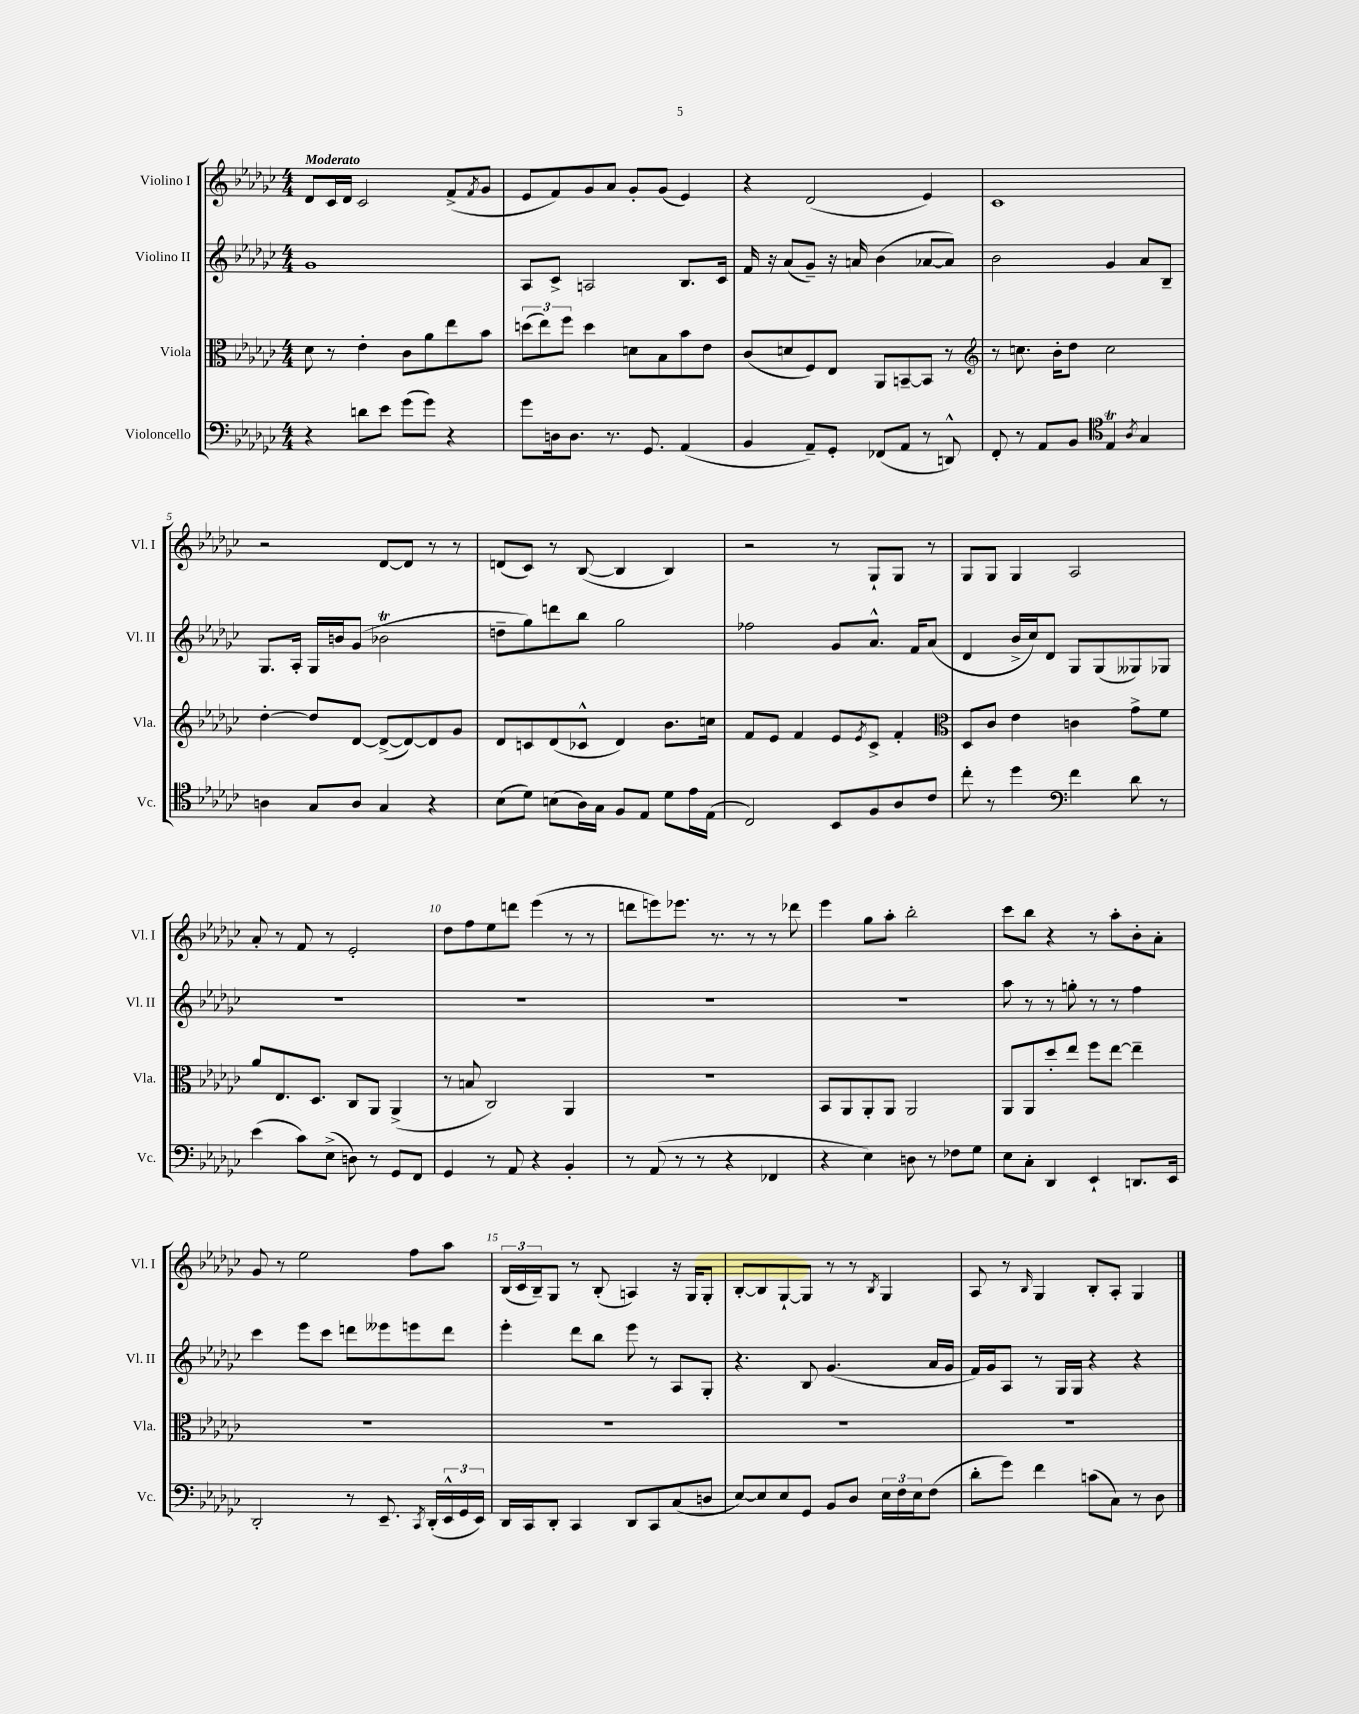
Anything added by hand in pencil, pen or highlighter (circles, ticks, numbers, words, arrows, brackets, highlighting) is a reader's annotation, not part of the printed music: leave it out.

**kern	**kern	**kern	**kern
*staff4	*staff3	*staff2	*staff1
*clefF4	*clefC3	*clefG2	*clefG2
*k[b-e-a-d-g-c-]	*k[b-e-a-d-g-c-]	*k[b-e-a-d-g-c-]	*k[b-e-a-d-g-c-]
*M4/4	*M4/4	*M4/4	*M4/4
4r	8d-\	1g-	8d-/L
.	8r	.	16c-/L
.	.	.	16d-/JJ
8d\L	4e-'\	.	2c-/
8e-\J	.	.	.
(8g-\L	8c-\L	.	.
8g-\J)	8a-\	.	.
4r	8ee-\	.	(8f^/L
.	.	.	8qf/
.	8b-\J	.	8g-/J
=	=	=	=
8g-\L	(12dd\L	8A-/L	8e-/L
.	12ee-\)	.	.
16D\k	.	8c-^/J	8f/)
.	12ff\J	.	.
8.D\J	.	.	.
.	4dd\	2A/	8g-/
8.r	.	.	8a-/J
.	8d\L	.	8g-'/L
8.GG-/	.	.	.
.	8B-\	.	(8g-/J
(4AA-/	8b-\	8.B-/L	4e-/)
.	8e-\J	.	.
.	.	16c-/Jk	.
=	=	=	=
4BB-/	(8c-/L	16f/	4r
.	.	16r	.
.	8d/	(8a-/L	.
8AA-~/L)	8F/)	8g-~/J)	(2d-/
8GG-'/J	8E-/J	16r	.
.	.	16a/	.
(8FF-/L	8AA-/L	(4b-\	.
8AA-/J	[8BB~/	.	.
8r	8BB/]J	[8a-/L	4e-/)
8DD^^/)	8r	8a-/]J)	.
=	=	=	=
*	*clefG2	*	*
8FF'/	8r	2b-\	1c-
8r	8.cc\	.	.
8AA-/L	.	.	.
.	16b-'\LK	.	.
8BB-/J	8dd-\J	.	.
*clefC4	*	*	*
4E-/	2cc\	4g-/	.
8qA-/	.	.	.
4G-/	.	8a-/L	.
.	.	8B-~/J	.
=	=	=	=
4A\	[4dd-'\	8.G-/L	2r
.	.	16A-'/Jk	.
8G-/L	8dd-/]L	16G-/LL	.
.	.	16b/J	.
8A/J	[8d-/J	(8g-/J	.
4G-/	(8d-^/_L	2b-\	[8d-/L
.	8d-/_)	.	8d-/]J
4r	8d-/]	.	8r
.	8g-/J	.	8r
=	=	=	=
(8B-\L	8d-/L	8dd~\L	(8d/L
8d-\J)	8c/	8gg-\)	8c-/J)
(8B\L	(8d-/	8ddd\	8r
16A-\L)	8c-^^/J	8bb-\J	([8B-/
16G-\JJ	.	.	.
8F/L	4d-/)	2gg-\	4B-/]
8E-/J	.	.	.
8d-\L	8.b-\L	.	4B-/)
16e-\L	.	.	.
(16E-\JJ	16cc\Jk	.	.
=	=	=	=
2C-/)	8f/L	2ff-\	2r
.	8e-/J	.	.
.	4f/	.	.
8BB-/L	8e-/L	8g-/L	8r
.	8qe-/	.	.
8F/	8c-^/J	8.a-^^/J	8G-`/L
8A-/	4f'/	.	8G-/J
.	.	16f/LK	.
8c-/J	.	(8a-/J	8r
=	=	=	=
*	*clefC3	*	*
8cc-'\	8D-/L	4d-/	8G-/L
8r	8c-/J	.	8G-/J
4dd-\	4e-\	16b-^/LL	4G-/
.	.	16cc-/J)	.
.	.	8d-/J	.
*clefF4	*	*	*
4f\	4c\	8G-/L	2A-/
.	.	(8G-/	.
8d-\	8g-^\L	8G--/)	.
8r	8f\J	8G-/J	.
=	=	=	=
(4e-\	8a-/L	1r	8a-'/
.	8.E-/	.	8r
8c-\L)	.	.	8f/
.	8.D-/J	.	.
(8E-^\J	.	.	8r
8D\)	8C-/L	.	2e-'/
8r	8AA-/J	.	.
8GG-/L	(4AA-^/	.	.
8FF/J	.	.	.
=	=	=	=
4GG-/	8r	1r	8dd-\L
.	8B/	.	8ff\
8r	2C-/)	.	8ee-\
8AA-/	.	.	8ddd\J
4r	.	.	(4eee-\
4BB-'/	4AA-/	.	8r
.	.	.	8r
=	=	=	=
8r	1r	1r	8ddd\L
(8AA-/	.	.	8eee\)
8r	.	.	8.eee-\J
8r	.	.	.
.	.	.	8.r
4r	.	.	.
.	.	.	8r
4FF-/	.	.	8r
.	.	.	8ddd-\
=	=	=	=
4r	8BB-/L	1r	4eee-\
.	8AA-/	.	.
4E-\)	8AA-'/	.	8gg-\L
.	8AA-/J	.	8aa-'\J
8D\	2AA-/	.	2bb-'\
8r	.	.	.
8F-\L	.	.	.
8G-\J	.	.	.
=	=	=	=
8E-\L	8AA-/L	8aa-\	8ccc-\L
8C-'\J	8AA-/	8r	8bb-\J
4DD-/	8dd-'/	8r	4r
.	8ee-/J	8gg'\	.
4EE-`/	8ff\L	8r	8r
.	[8ee-\J	8r	8aa-'\L
8.DD/L	4ee-~\]	4ff\	8b-'\
.	.	.	8a-'\J
16EE-/Jk	.	.	.
=	=	=	=
2DD-'/	1r	4ccc-\	8g-/
.	.	.	8r
.	.	8eee-\L	2ee-\
.	.	8ccc-\J	.
8r	.	8ddd\L	.
8.EE-~/	.	8eee--\	.
.	.	8eee\	8ff\L
8qCC-/	.	.	.
(16DD-'/LL	.	.	.
24EE-^^/	.	8ddd\J	8aa-\J
24GG-/	.	.	.
24EE-/JJ)	.	.	.
=	=	=	=
16DD-/LL	1r	4eee-'\	(24B-/LL
.	.	.	24c-/
16CC-/J	.	.	.
.	.	.	24B-~/J)
8DD-'/J	.	.	8G-/J
4CC-/	.	8ddd-\L	8r
.	.	8bb-\J	(8B-'/
8DD-/L	.	8eee-\	4A/)
8CC-/	.	8r	.
(8C-/	.	8A-/L	16r
.	.	.	16G-/LK
8D/J	.	8G-'/J	8G-'/J
=	=	=	=
[8E-/L)	1r	4.r	[8B-'/L
8E-/]	.	.	8B-/]
8E-/	.	.	[8G-`/
8GG-/J	.	8B-/	8G-/]J
8BB-/L	.	(4.g-/	8r
8D-/J	.	.	8r
.	.	.	8qB-/
24E-\LL	.	.	4G-/
24F\	.	.	.
24E-\J	.	.	.
(8F\J	.	16a-/LL	.
.	.	16g-/JJ	.
=	=	=	=
8d-'\L	1r	16f/LL)	8A-/
.	.	16g-/J	.
8g-\J)	.	8A-/J	8r
.	.	.	16qqB-/
4f\	.	8r	4G-/
.	.	16G-/LL	.
.	.	16G-/JJ	.
(8c\L	.	4r	8B-'/L
8C-\J)	.	.	8A-'/J
8r	.	4r	4G-/
8D-\	.	.	.
==	==	==	==
*-	*-	*-	*-
